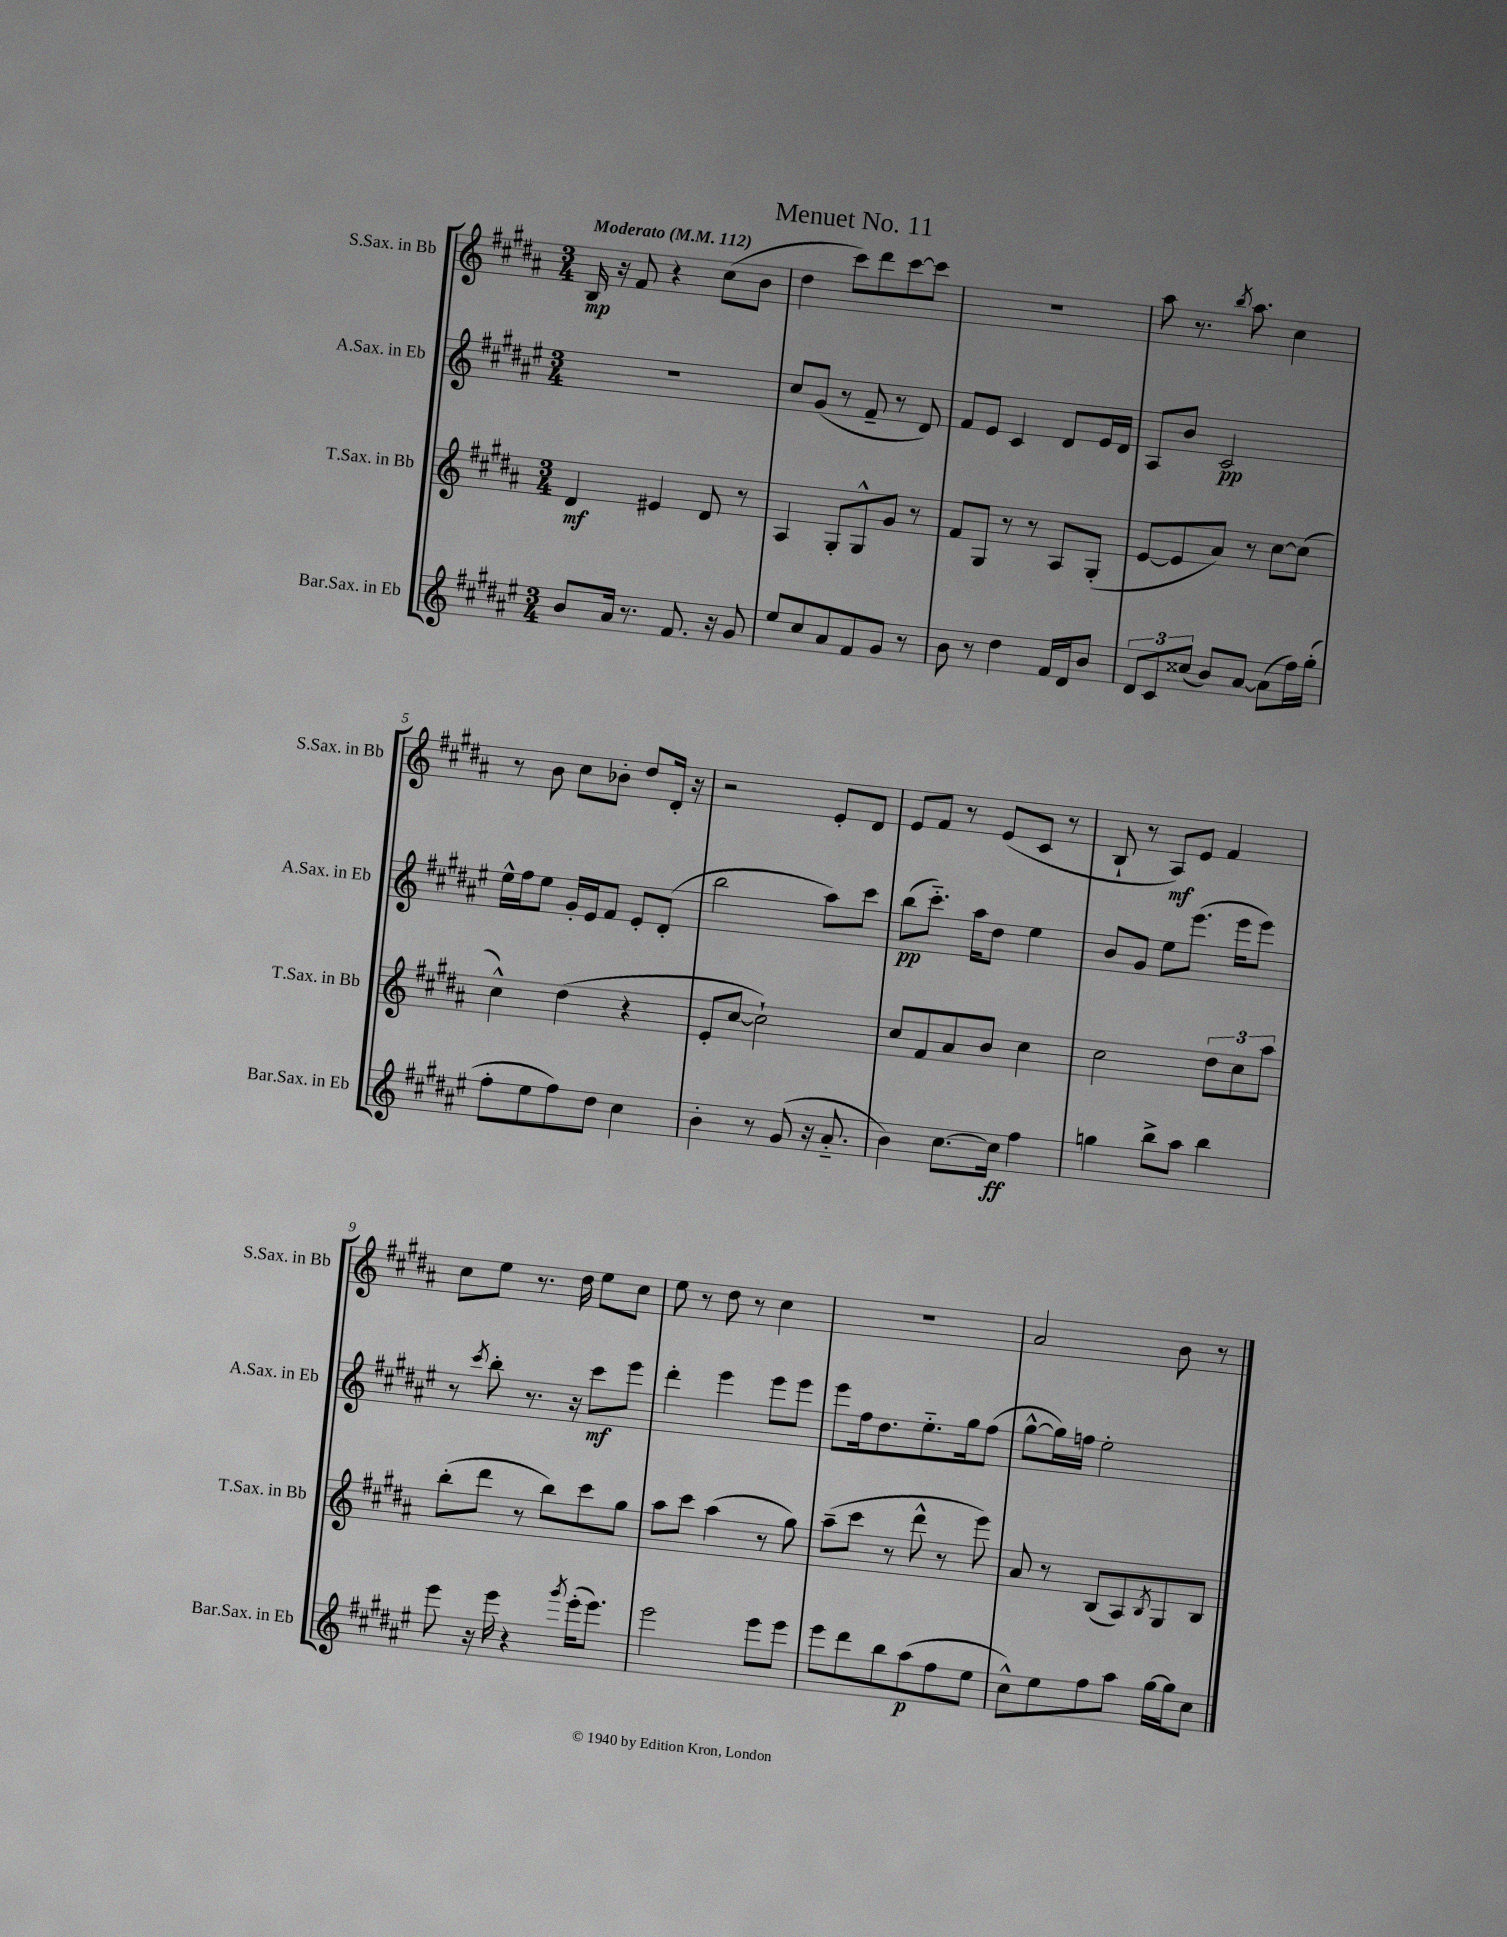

**kern	**kern	**kern	**kern
*staff4	*staff3	*staff2	*staff1
*clefG2	*clefG2	*clefG2	*clefG2
*k[f#c#g#d#a#e#]	*k[f#c#g#d#a#]	*k[f#c#g#d#a#e#]	*k[f#c#g#d#a#]
*M3/4	*M3/4	*M3/4	*M3/4
*MM112	*MM112	*MM112	*MM112
8b/L	4d#/	2.r	16B/
.	.	.	16r
16a#/Jk	.	.	8f#/
8.r	.	.	.
.	4e#/	.	4r
8.f#/	.	.	.
.	8d#/	.	(8cc#\L
16r	.	.	.
8g#/	8r	.	8b\J
=	=	=	=
8ee#/L	4A#/	8cc#/L	4dd#\
8cc#/	.	(8g#/J	.
8a#/	8G#'/L	8r	8ccc#\L)
8f#/	8G#^^/	8f#~/	8ddd#\
8g#/J	8g#/J	8r	[8ccc#\
8r	8r	8d#/)	8ccc#\]J
=	=	=	=
8b\	8f#/L	8f#/L	2.r
8r	8G#/J	8e#/J	.
4dd#\	8r	4c#/	.
.	8r	.	.
16f#/LL	8A#/L	8d#/L	.
16d#/J	.	.	.
8b/J	(8G#'/J	16e#/L	.
.	.	16d#/JJ	.
=	=	=	=
12d#/L	[8e/L	8A#/L	8aa#\
12c#/	.	.	.
.	8e/]	8b/J	8.r
(12cc##/J	.	.	.
8b/L)	8a#/J)	2c#/	.
.	.	.	8qbb/
.	.	.	8.aa#\
[8a#/J	8r	.	.
(8a#\]L	[8cc#\L	.	4cc#\
16ff#\L)	(8cc#\]J	.	.
(16gg#'\JJ	.	.	.
=	=	=	=
8ff#'\L	4cc#^^\)	16ee#^^\LL	8r
.	.	16ff#\J	.
8ee#\	.	8ee#\J	8b\
8ff#\)	(4dd#\	16g#'/LL	8cc#\L
.	.	16e#/J	.
8dd#\J	.	8f#/J	8b-'\J
4cc#\	4r	8e#'/L	8dd#/L
.	.	(8d#'/J	16d#'/Jk
.	.	.	16r
=	=	=	=
4b'\	8e'/L	2bb\	2r
.	[8cc#/J	.	.
8r	2cc#`\])	.	.
(8g#/	.	.	.
16r	.	8aa#\L)	8e'/L
8.a#'~/	.	.	.
.	.	8ccc#\J	8d#/J
=	=	=	=
4b\)	8cc#/L	(8bb\L	8e/L
.	8f#/	8.ccc#'~\J)	8f#/J
[8.cc#\L	8a#/	.	8r
.	.	16aa#\LK	.
.	8b/J	8dd#\J	(8e/L
16cc#\]Jk	.	.	.
4ff#\	4cc#\	4ee#\	8c#/J
.	.	.	8r
=	=	=	=
4gg\	2cc#\	8b/L	8B`/
.	.	8g#/J	8r
8bb^\L	.	8ee#\L	8A#/L)
8aa#\J	.	(8.eee#\J	8e/J
4bb\	12dd#\L	.	4f#/
.	.	16eee#\LK	.
.	12cc#\	.	.
.	.	8eee#\J)	.
.	12aa#\J	.	.
=	=	=	=
8eee#\	(8bb'\L	8r	8cc#\L
.	.	8qccc#/	.
16r	8ddd#\J	8bb'\	8ee\J
16eee#\	.	.	.
4r	8r	8.r	8.r
.	8bb\L)	.	.
.	.	16r	16dd#\
8qggg#/	.	.	.
(16eee#'\LK	8ccc#\	8ccc#\L	8ee\L
8.eee#\J)	.	.	.
.	8gg#\J	8eee#\J	8cc#\J
=	=	=	=
2eee#\	8aa#\L	4ddd#'\	8ee\
.	8ccc#\J	.	8r
.	(4aa#\	4eee#\	8dd#\
.	.	.	8r
8eee#\L	8r	8eee#\L	4cc#\
8eee#\J	8gg#\)	8eee#\J	.
=	=	=	=
8eee#\L	(8aa#~\L	8eee#\L	2.r
8ddd#\	8ccc#\J	16ff#\k	.
.	.	8.dd#\	.
8bb\	8r	.	.
(8aa#\	8ddd#^^\	8.ee#'~\	.
8ff#\	8r	.	.
.	.	16gg#\k	.
8ee#\J	8eee\)	(8ff#\J	.
=	=	=	=
8cc#^^\L)	8a#/	[8gg#^^\L	2a#/
8ee#\	8r	16gg#\]L)	.
.	.	16ff\JJ	.
8ff#\	(8B/L	2ee#'\	.
8aa#\J	8A#/)	.	.
.	8qB/	.	.
[16gg#\LL	8G#/	.	8b\
16gg#\]J	.	.	.
8cc#\J	8B/J	.	8r
==	==	==	==
*-	*-	*-	*-
